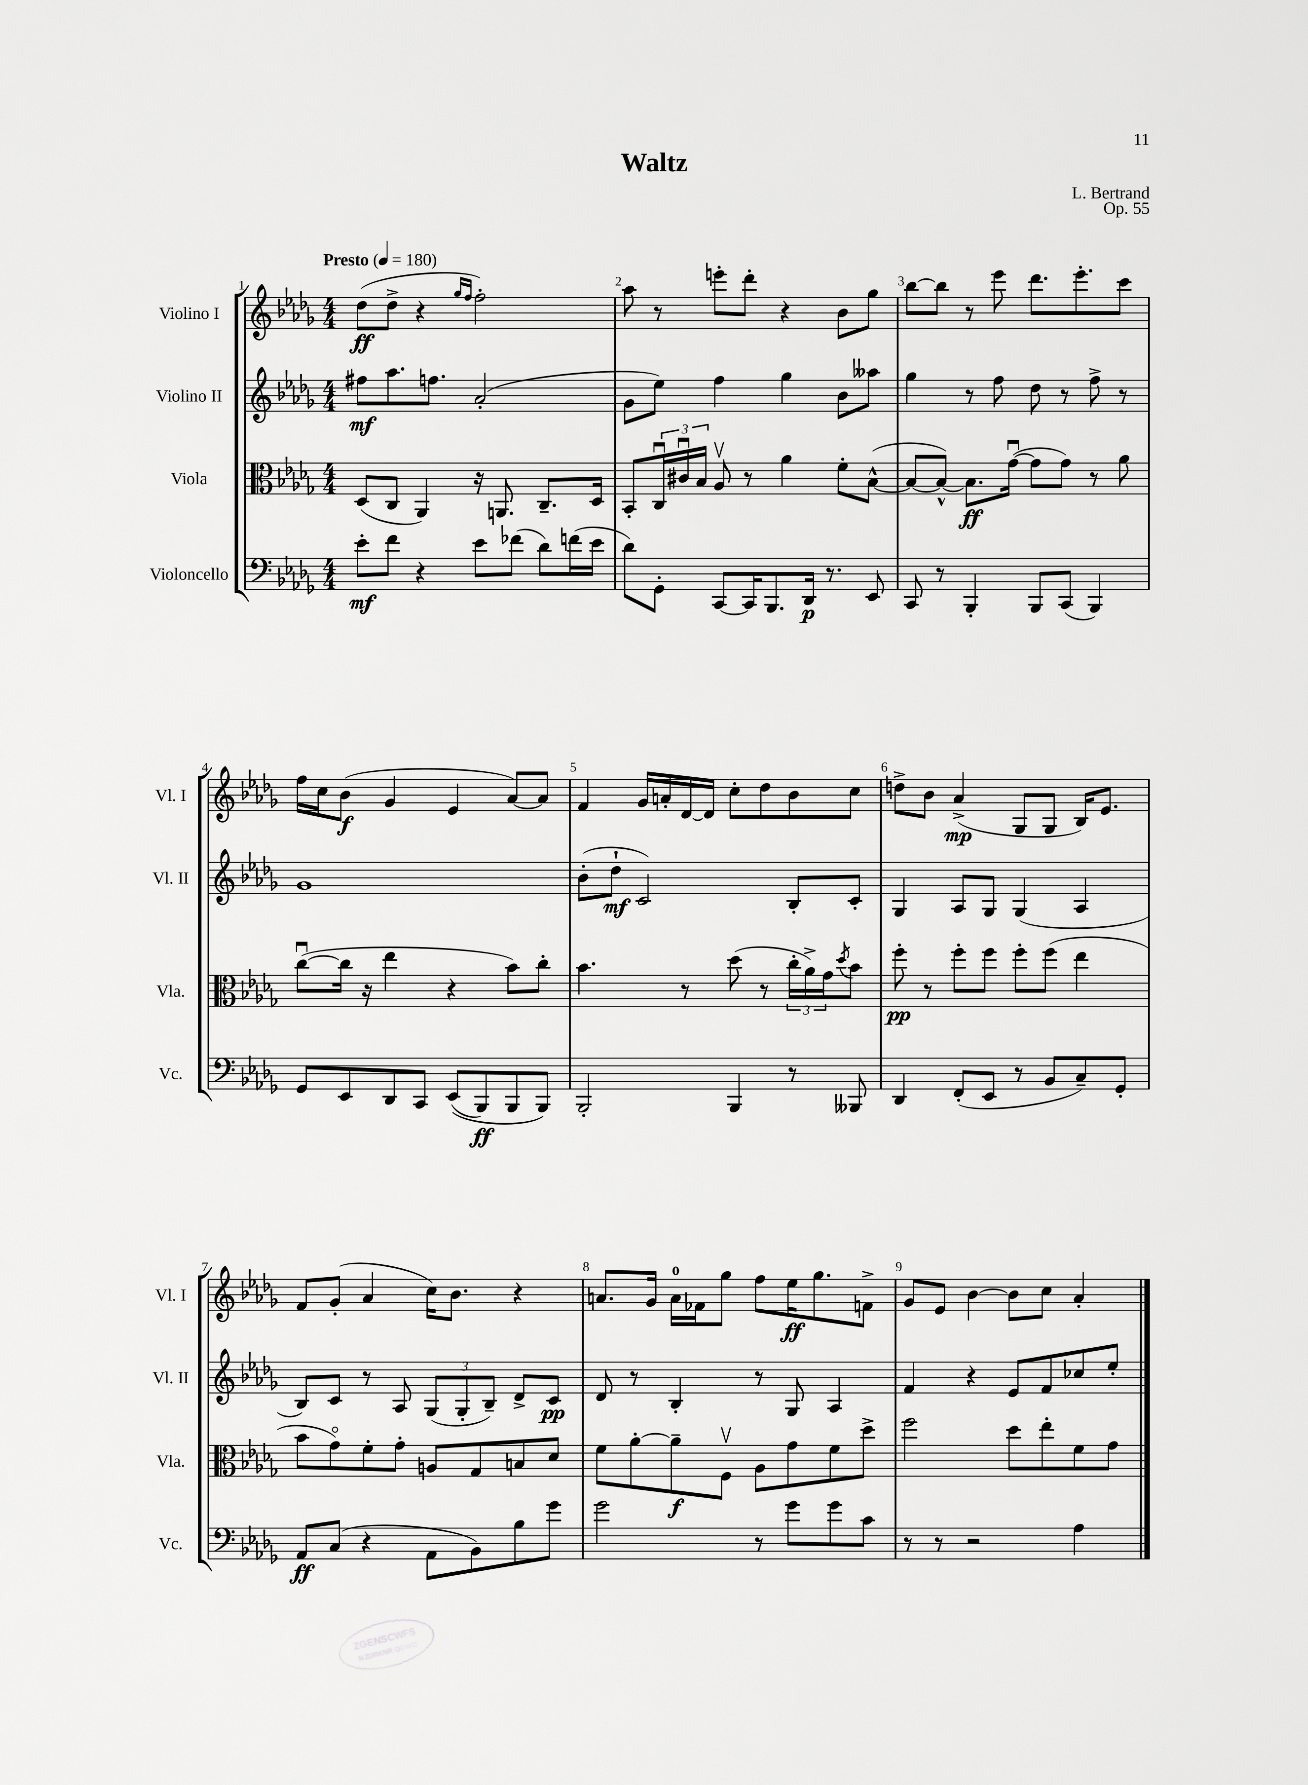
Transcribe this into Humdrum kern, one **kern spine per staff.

**kern	**kern	**kern	**kern
*staff4	*staff3	*staff2	*staff1
*clefF4	*clefC3	*clefG2	*clefG2
*k[b-e-a-d-g-]	*k[b-e-a-d-g-]	*k[b-e-a-d-g-]	*k[b-e-a-d-g-]
*M4/4	*M4/4	*M4/4	*M4/4
*MM180	*MM180	*MM180	*MM180
8e-'	(8D-	8ff#	(8dd-
8f	8C	8.aa-	8dd-^
4r	4AA-)	.	4r
.	.	8.ff	.
.	.	.	16qqgg-
.	.	.	16qqff
8e-	16r	(2a-'	2ff')
.	8.AA	.	.
(8f-	.	.	.
8d-)	8.C~	.	.
(16f	.	.	.
16e-	16D-	.	.
=	=	=	=
8d-)	8BB-'	8g-	8aa-
8GG-'	24Cu	8ee-)	8r
.	24c#u	.	.
.	24B-	.	.
[8CC	8A-v	4ff	8eee'
16CC]	8r	.	8ddd-'
8.BBB-	.	.	.
.	4a-	4gg-	4r
16DD-	.	.	.
8.r	.	.	.
.	8f'	8b-	8b-
8EE-	([8B-^^	8aa--	8gg-
=	=	=	=
8CC	8B-_	4gg-	[8bb-
8r	8B-^^_)	.	8bb-]
4BBB-'	8.B-]	8r	8r
.	.	8ff	8eee-
.	([16g-u	.	.
8BBB-	8g-]	8dd-	8.ddd-
(8CC	8g-)	8r	.
.	.	.	8.eee-'
4BBB-)	8r	8ff^	.
.	8a-	8r	8ccc
=	=	=	=
8GG-	([8ccu	1g-	16ff
.	.	.	16cc
8EE-	16cc]	.	(8b-
.	16r	.	.
8DD-	4ee-	.	4g-
8CC	.	.	.
&((8EE-	4r	.	4e-
8BBB-)	.	.	.
8BBB-	8b-)	.	[8a-)
8BBB-&)	8cc'	.	8a-]
=	=	=	=
2BBB-'	4.b-	(8b-'	4f
.	.	8dd-`	.
.	.	2c)	16g-
.	.	.	16a'
.	8r	.	[16d-
.	.	.	16d-]
4BBB-	(8dd-	.	8cc'
.	8r	.	8dd-
8r	24cc'	8B-'	8b-
.	24a-^)	.	.
.	24g-	.	.
.	8qdd-	.	.
8BBB--	8b-	8c'	8cc
=	=	=	=
4DD-	8ff'	4G-	8dd^
.	8r	.	8b-
(8FF'	8ff'	8A-	(4a-^
8EE-	8ff	8G-	.
8r	8ff'	(4G-	8G-
8BB-	(8ff	.	8G-
8C~)	4ee-	4A-	16B-)
.	.	.	8.e-
8GG-'	.	.	.
=	=	=	=
8AA-	8b-	8B-)	8f
(8C	8g-o)	8c	(8g-'
4r	8f'	8r	4a-
.	8g-'	8A-	.
8AA-	8A	(12G-	16cc)
.	.	.	8.b-
.	.	12G-'	.
8BB-)	8G-	.	.
.	.	12B-~)	.
8B-	8B	8d-^	4r
8g-	8d-	8c	.
=	=	=	=
2g-	8f	8d-	8.a
.	[8a-'	8r	.
.	.	.	16g-
.	8a-~]	4B-'	16a
.	.	.	16f-
.	8Fv	.	8gg-
8r	8A-	8r	8ff
8g-	8g-	8G-	16ee-
.	.	.	8.gg-
8g-	8f	4A-	.
8c	8dd-^	.	8f^
=	=	=	=
8r	2ff	4f	8g-
8r	.	.	8e-
2r	.	4r	[4b-
.	8dd-	8e-	8b-]
.	8ee-'	8f	8cc
4A-	8f	8cc-	4a-'
.	8g-	8ee-'	.
==	==	==	==
*-	*-	*-	*-
